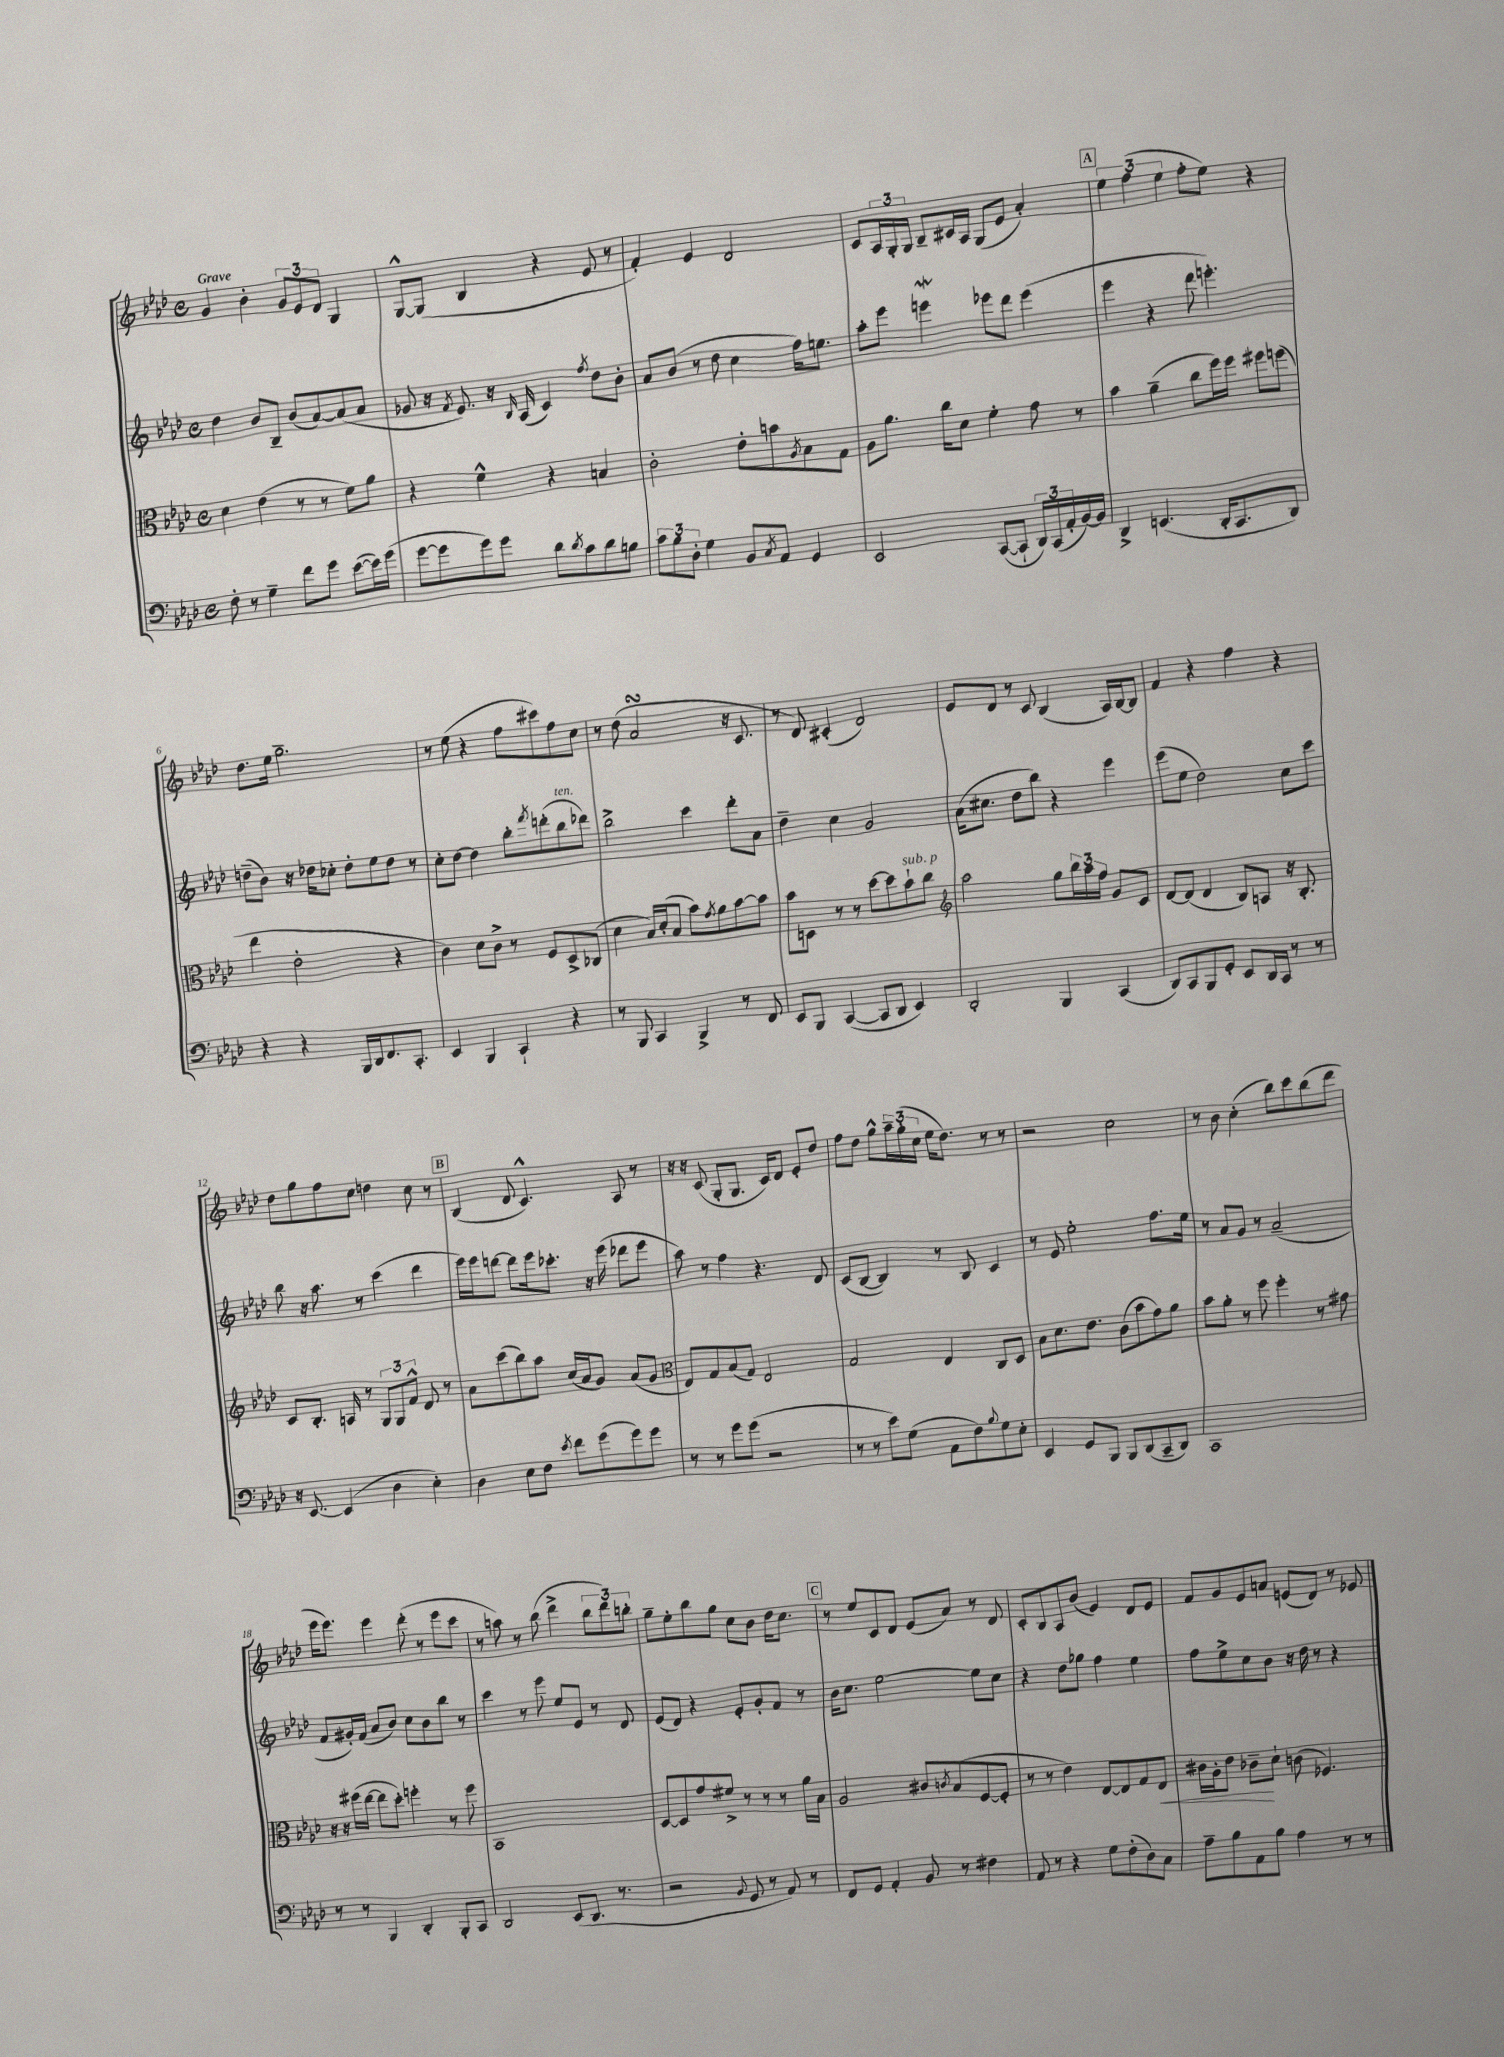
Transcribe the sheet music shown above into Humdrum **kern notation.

**kern	**kern	**dynam	**kern	**kern
*part4	*part3	*part3	*part2	*part1
*staff4	*staff3	*staff3	*staff2	*staff1
*clefF4	*clefC3	*	*clefG2	*clefG2
*k[b-e-a-d-]	*k[b-e-a-d-]	*	*k[b-e-a-d-]	*k[b-e-a-d-]
*M4/4	*M4/4	*	*M4/4	*M4/4
*met(c)	*met(c)	*	*met(c)	*met(c)
=1	=1	=1	=1	=1
!	!	!	!	!LO:TX:a:B:t=Grave
8F'\	4d-\	.	4dd-\	4g/
8r	.	.	.	.
4G~\	(4e-\	.	8b-/L	4b-'\
.	.	.	8B-~/J	.
8f\L	8r	.	(8b-/L	12g/L
.	.	.	.	12e-/
8g\J	8r	.	[8a-/)	.
.	.	.	.	12d-/J
([8e-\L	8f\L)	.	(8a-/]	4G/
16e-\L])	8a-\J	.	8a-/J	.
(16g\JJ	.	.	.	.
=2	=2	=2	=2	=2
[8g\L	4r	.	8g-X/	[8G^^/L
8g\]	.	.	16r	(8G/J]
.	.	.	8qf/	.
.	.	.	8.e-/)	.
8g\)	4f^^\	.	.	4B-/
8g\J	.	.	16r	.
.	.	.	16qqB-/	.
.	.	.	(16A-/	.
8d-\L	4r	.	4c/)	4r
8qd-/	.	.	.	.
8c\	.	.	.	.
.	.	.	8qff/	.
8d-\	4Bn/	.	8dd-\L	8e-/
8Bn\J	.	.	8b-'\J	8r
=3	=3	=3	=3	=3
12c\L	2c'\	.	8a-/L	4f'/)
12B-\	.	.	.	.
.	.	.	(8b-/J	.
12D-'\J	.	.	.	.
4G\	.	.	8r	4e-/
.	.	.	8dd-\	.
8BB-/L	8e-'\L	.	4cc\	2d-/
8qC/	.	.	.	.
8AA-/J	8bn\	.	.	.
.	8qA-/	.	.	.
4GG/	8B-\	.	16ff\KL)	.
.	.	.	8.een\J	.
.	8G\J	.	.	.
=4	=4	=4	=4	=4
2EE-/	8A-\L	.	8aa-'\L	8c/L
.	8.a-\J	.	8eee-\J	24A-/L
.	.	.	.	24G'/
.	.	.	.	24G/JJ
.	.	.	4eeenW\	8B-~/L
.	16cc\KL	.	.	.
.	8d-\J	.	.	16c#X/L
.	.	.	.	16A-/JJ
([8CC/L	4f'\	.	8eee-X\L	(8G/L
8CC`/J]	.	.	8ddd-\J	8e-/J
24DD-/LL)	8g\	.	(4eee-\	4a-'/)
(24CC/	.	.	.	.
24AA-'/	.	.	.	.
[16BB-/)	8r	.	.	.
16BB-/JJ]	.	.	.	.
!!LO:REH:place=s1:t=A
=5	=5	=5	=5	=5
4DD-^/	4b-\	.	4eee-\	6ee-\
.	.	.	.	(6ff\
(4.EEn/	(4a-~\	.	4r	.
.	.	.	.	6ee-\
.	8cc\L	.	8ddd-\	8ff'\L
16DD-'/KL	16ff\L)	.	4.eeen'\)	8ee-\J)
8.CC/	16ff\JJ	.	.	.
.	8ff#X\L	.	.	4r
8DD-/J)	(8ffn\J	.	.	.
!!LO:LB:g=z
=6	=6	=6	=6	=6
4r	4ee-\	.	(8ddn~\L	8.dd-\L
.	.	.	8b-\J)	.
.	.	.	.	16ee-\Jk
4r	2e-'\	.	16r	2.gg~\
.	.	.	16dd-X\KL	.
.	.	.	8cc-X'\J	.
16BBB-/LL	.	.	8dd-'\L	.
16DD-/J	.	.	.	.
8.FF/	.	.	8ee-\	.
.	4r	.	8dd-\J	.
8.CC'/J	.	.	.	.
.	.	.	8r	.
=7	=7	=7	=7	=7
4EE-/	4c\)	.	8cc'\L	8r
.	.	.	[8dd-\J	(8ee-\
4BBB-/	8d-\L	.	4dd-\]	4r
.	8c^\J	.	.	.
4CC`/	8r	.	8bb-'\L	8ff\L
.	.	.	8qfff/	.
.	8F/L	.	(8dddn'\	8ccc#X\)
!	!	!	!LO:TX:a:i:t=ten.	!
4r	8D-^/	.	8bb-\	8ff\
.	(8C-X/J	.	8ddd-X\J)	8cc\J
=8	=8	=8	=8	=8
8r	4d-\	.	2bb-^\	8r
8BBB-/	.	.	.	(8dd-\
4CC/	16B-/LL)	.	.	2a-sSSs/
.	(16d-'/J	.	.	.
.	8B-/J	.	.	.
4BBB-^/	8b-\L)	.	4ccc\	.
.	8qg/	.	.	.
.	8a-\	.	.	.
8r	[8b-\	.	8ddd-'\L	16r
.	.	.	.	8.c/
8FF/	8b-\J]	.	8a-\J	.
=9	=9	=9	=9	=9
8EE-/L	8b-\L	.	4dd-~\	8r
8BBB-/J	8Dn\J	.	.	8d-/)
([4CC/	8r	.	4cc\	(4c#X'/
.	8r	.	.	.
8CC/L]	[8dd-\L	.	2g/	2d-/)
8DD-/J	8dd-\]	.	.	.
!	!LO:TX:a:i:t=sub. p	!	!	!
4EE-/)	8b-`\	.	.	.
.	8cc\J	.	.	.
=10	=10	=10	=10	=10
*	*clefG2	*	*	*
2DD-'/	2aa-\	.	(16a-\KL	8e-/L
.	.	.	8.cc#X\J	.
.	.	.	.	8d-/J
.	.	.	8dd-\L	8r
.	.	.	8bb-\J)	8c/
4BBB-/	8gg\L	.	4r	(4B-/
.	24bb-\L	.	.	.
.	24aa-\	.	.	.
.	24ff\JJ	.	.	.
(4CC/	8g/L	.	4eee-\	16A-/LL)
.	.	.	.	[16B-/J
.	8c/J	.	.	8B-/J]
=11	=11	=11	=11	=11
8DD-/L)	[8d-/L	.	(8eee-\L	4f/
8CC/	(8d-/J]	.	8ee-\J	.
8BBB-/	4d-/	.	2dd-\)	4r
8GG'/J	.	.	.	.
8EE-/L	8B-/L)	.	.	4ff\
16DD-/L	8An/J	.	.	.
16CC/JJ	.	.	.	.
8r	16r	.	8cc\L	4r
.	8.B-'/	.	.	.
8r	.	.	8ccc\J	.
!!LO:LB:g=z
=12	=12	=12	=12	=12
16r	8c/L	.	8bb-\	8dd-\L
[8.EE-/	.	.	.	.
.	8.B-'/J	.	16r	8gg\
.	.	.	8.aa-\	.
(4EE-/]	.	.	.	8ff\
.	16An/	.	.	.
.	8r	.	8r	8cc\J
4D-\	12G/L	.	(4ccc\	4ddn\
.	12G/	.	.	.
.	12f^^/J	.	.	.
4E-'\)	8d-/	.	4ddd-\	8cc\
.	8r	.	.	8r
!!LO:REH:place=s1:t=B
=13	=13	=13	=13	=13
4D-\	8a-\L	.	16eee-\LL)	(4B-/
.	.	.	16eee-\J	.
.	(8ccc\	.	[8dddn\J	.
8E-\L	8bb-\)	.	8ddd\L]	8d-/
8F\J	8aa-\J	.	16eee-\k	4.c^^/)
.	.	.	8.ccc-X'\J	.
8qe-/	.	.	.	.
8f\L	(16cc/LL	.	.	.
.	16a-/J	.	.	.
(8g\	8g/J)	.	16r	.
.	.	.	(16eee-\	.
8g\)	(8a-/L	.	8ddd-X\L	8A-/
8g\J	8g/J	.	8eee-\J	8r
=14	=14	=14	=14	=14
*	*clefC3	*	*	*
8r	8E-/L)	.	8aa-\)	16r
.	.	.	.	16r
8r	8G/	.	8r	(8c/
8g\L	(8B-/	.	4ff\	8G'/L
(8g\J	8G/J)	.	.	8.G/J
2r	2E-/	.	4.r	.
.	.	.	.	16c/KL)
.	.	.	.	8d-/J
.	.	.	.	8e-'/L
.	.	.	8d-/	8dd-/J
=15	=15	=15	=15	=15
8r	2G/	.	(8c/L	8ff\L
8r	.	.	[8B-/J	8dd-\J
8e-\L)	.	.	4B-/])	8gg^^\L
(8G\J	.	.	.	24aa-~\L
.	.	.	.	(24gg'\
.	.	.	.	24cc\JJ
8AA-\L	4E-/	.	8r	16ee-\KL
.	.	.	.	8.dd-\J)
8F\)	.	.	8B-/	.
8qqB-/	.	.	.	.
8G\	8C/L	.	4c/	8r
8E-'\J	8D-/J	.	.	8r
=16	=16	=16	=16	=16
4EE-/	8B-\L	.	8r	2r
.	8.d-\	.	8e-/	.
8GG/L	.	.	2ee-'\	.
.	8.e-\J	.	.	.
8BBB-/J	.	.	.	.
8BBB-/L	(8c\L	.	.	2cc\
(8DD-/	8b-\	.	.	.
8CC~/	8g\)	.	8.ff\L	.
8DD-/J)	8a-\J	.	.	.
.	.	.	16ee-\Jk	.
=17	=17	=17	=17	=17
1CC	8b-\L	.	8r	8r
.	8a-'\J	.	8a-/L	8b-\
.	8r	.	8g/J	(4cc'\
.	8ff\	.	8r	.
.	4ff'\	.	(2a-~/	8bb-\L)
.	.	.	.	8ccc\
.	8r	.	.	(8bb-\
.	8g#X\	.	.	8ddd-\J
!!LO:LB:g=z
=18	=18	=18	=18	=18
8r	16r	.	8f/L	16eee-\KL
.	16r	.	.	8.eee-\J)
8r	(16ff#X\LL	.	16g#X'/L)	.
.	[16ee-\JJ	.	(16f/JJ	.
4BBB-/	8ee-\L]	.	8a-/L	4eee-\
.	8dd-'\J)	.	8b-/J)	.
4DD-'/	4ffn'\	.	8cc\L	(8ddd-'\
.	.	.	8b-\	8r
8BBB-'/L	8r	.	8bb-\J	8eee-\L
8CC/J	8ff\	.	8r	8ccc\J
=19	=19	=19	=19	=19
2DD-/	1BB-	.	4ccc\	8r
.	.	.	.	8aan\)
.	.	.	8r	8r
.	.	.	8eee-\	(8bb-\
(8EE-/L	.	.	8ee-/L	4ddd-^\
8.DD-/J	.	.	8e-/J	.
.	.	.	8r	12bb-\L
8.r	.	.	.	.
.	.	.	.	12ddd-\)
.	.	.	8d-/	.
.	.	.	.	12bbn'\J
=20	=20	=20	=20	=20
2r	[8D-/L	.	(8e-/L	8gg~\L
.	8D-/]	.	8d-/J)	8ee-'\
.	8g/	.	4r	8bb-\
.	8f#X^/J	.	.	8gg\J
8qqBB-/	.	.	.	.
8GG/	8r	.	8e-'/L	8cc\L
8r	8r	.	8g'/	8b-\J
8AA-/)	8r	.	8f/J	16dd-\KL
.	.	.	.	8.cc\J
8r	16a-\LL	.	8r	.
.	16B-\JJ	.	.	.
!!LO:REH:place=s1:t=C
=21	=21	=21	=21	=21
8FF/L	2A-/	.	16b-\KL	8r
.	.	.	8.cc\J	.
8GG/J	.	.	.	8ee-/L
4AA-'/	.	.	[2ee-\	8c/
.	.	.	.	8d-/J
8BB-/	8c#X/L	.	.	(8e-/L
.	8qcn/	.	.	.
8r	(8B-/	.	.	8a-/J)
4F#X\	[8F/	.	8ee-\L]	8r
.	8F'/J]	.	8cc\J	8d-/
=22	=22	=22	=22	=22
8AA-/	8r	.	4r	8c'/L
8r	8r	.	.	8B-/
4r	4e-\)	.	8dd-\L	8A-/
.	.	.	8gg-X\J	(8b-/J
8G\L	[8E-/L	.	4ff\	4e-/)
(8F'\	8E-/]	.	.	.
8D-\)	8G/	.	4ee-\	8d-/L
!	!	!LO:HP:b	!	!
8C\J	8E-/J	<	.	8e-/J
=23	=23	=23	=23	=23
8A-~\L	16c#X\LL	.	8ff\L	8f/L
.	16A-'\J	.	.	.
8B-\	8e-\J	.	8ee-^\	8g/
8AA-\	8c-X~\L	.	8cc\	8e-/
8B-\J	8d-`\J	[	8b-\J	8an/J
4A-\	(8cn\	.	16r	(8en/L
.	.	.	16dd-\	.
.	4.F-X/)	.	8r	8d-/J)
8r	.	.	4r	8r
8r	.	.	.	8e-X/
==	==	==	==	==
*-	*-	*-	*-	*-
